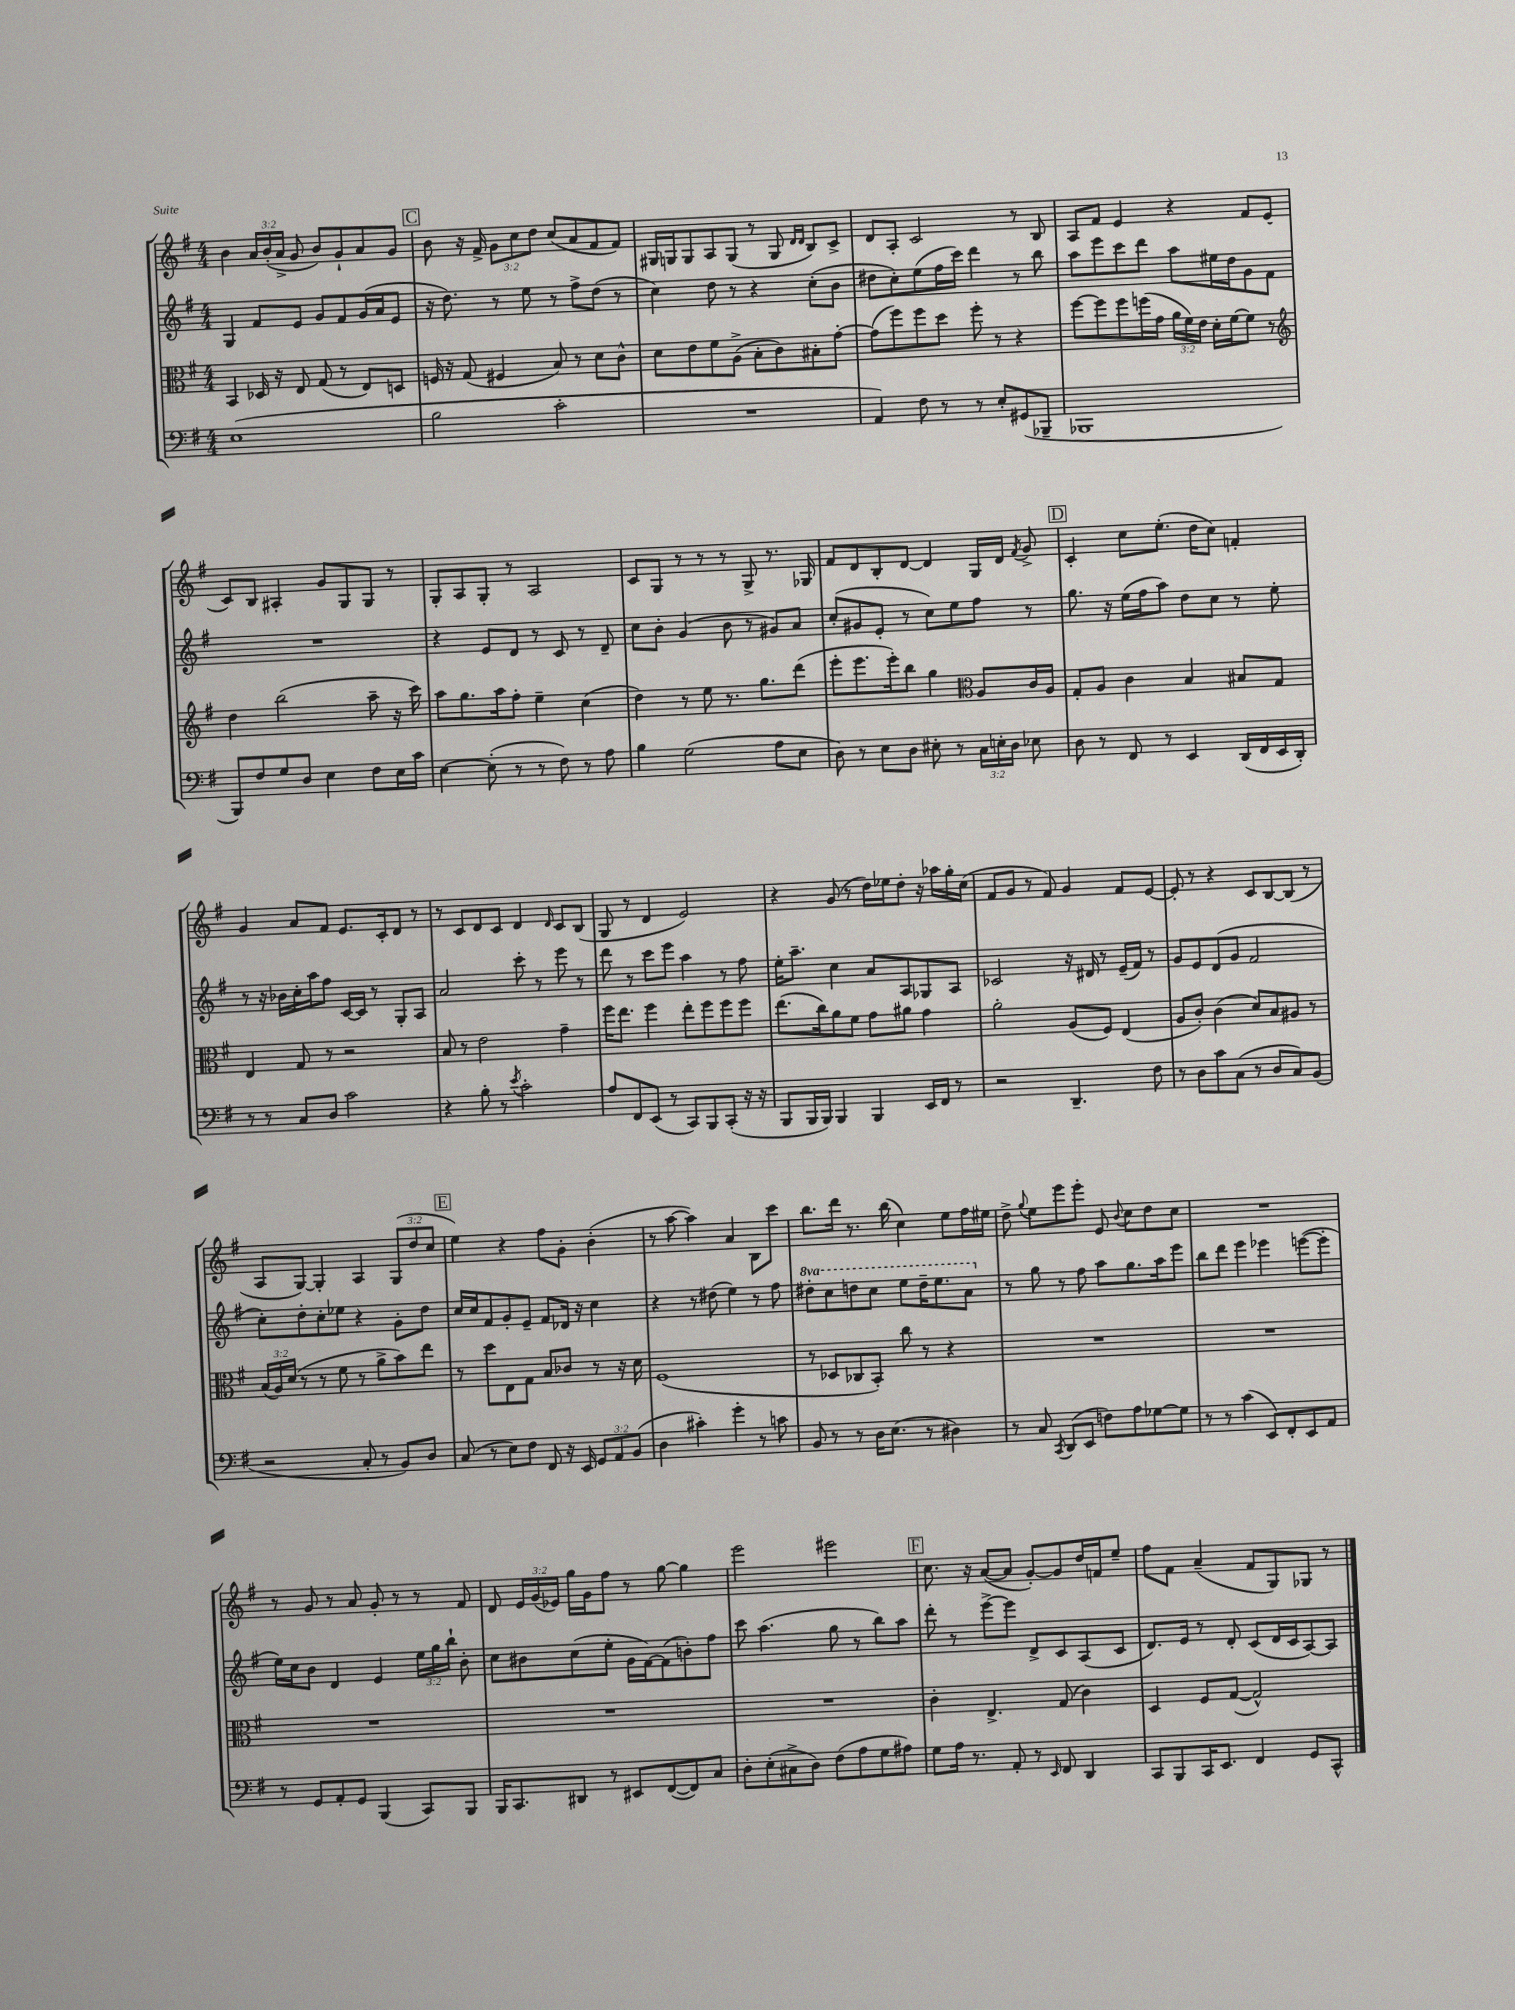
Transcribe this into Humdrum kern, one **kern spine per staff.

**kern	**kern	**kern	**kern
*staff4	*staff3	*staff2	*staff1
*clefF4	*clefC3	*clefG2	*clefG2
*k[f#]	*k[f#]	*k[f#]	*k[f#]
*M4/4	*M4/4	*M4/4	*M4/4
(1E	4BB	4G	4b
.	16D-	8f#	24a
.	.	.	(24b'
.	16r	.	.
.	.	.	24a^
.	8E	8e	8g
.	(8G	8g	8b)
.	8r	8f#	8g`
.	8E)	(16g	8a
.	.	16a	.
.	8D	8e	8g
=	=	=	=
2B	16F	16r	8b
.	16r	8.dd)	.
.	(8G	.	16r
.	.	.	16f#^
.	4F#	8r	12g
.	.	.	12cc
.	.	8ee	.
.	.	.	12dd
2c'	8B)	8r	(8cc
.	8r	8ff#^	8a
.	8d	(8dd	8f#
.	8c^^	8r	8f#)
=	=	=	=
1r	8d	4cc)	16G#
.	.	.	16G
.	8e	.	8G
.	8f#	8dd	8A
.	(8A^	8r	(8G
.	8B'	4r	8r
.	8c)	.	8G
.	.	.	16qqd
.	.	.	16qqd
.	8B#'	(8cc'	8B)
.	[8g'	8b	8c^
=	=	=	=
4AA)	(8g]	8dd#	8d
.	8ff#)	8cc')	8A'
8F#	8ff#	(8ee	2c
8r	8dd	16ff#	.
.	.	16ccc)	.
8r	8ff#'	4ddd	.
8E'	8r	.	.
(8GG#	4r	8r	8r
8BBB-~	.	8bb	8B
=	=	=	=
1BBB-	[8ff#	8aa	8A
.	8ff#]	8eee	8f#
.	8ff#	8ccc	4e
.	(16ff	8ddd	.
.	16g	.	.
.	24a	8aa	4r
.	24f#)	.	.
.	24e	.	.
.	16d'	16ee#	.
.	[16f#	16dd	.
.	8f#]	8g	8f#
.	8r	8f#	(8e
=	=	=	=
*	*clefG2	*	*
8BBB)	4dd	1r	8c)
8F#	.	.	8B
8G	(2bb	.	4A#'
8D	.	.	.
4E	.	.	8g
.	.	.	8G
8F#	8aa~	.	8G
16E	16r	.	8r
16c	16ccc)	.	.
=	=	=	=
[4E	8aa	4r	8G'
.	8.gg	.	8A
(8E']	.	8e	8G'
.	16aa	.	.
8r	8ff#'	8d	8r
8r	4ee~	8r	2A
8F#)	.	8c	.
8r	(4cc	8r	.
8A	.	8d~	.
=	=	=	=
4B	4dd)	8cc	8c
.	.	8b'	8G
(2G	8r	(4g	8r
.	8ee	.	8r
.	8.r	8b	8r
.	.	8r	8G^
.	8.gg	.	.
8A	.	8g#)	8.r
8E	(8ddd	8a	.
.	.	.	16G-
=	=	=	=
8D)	8eee'	(8cc'	8f#
8r	8.eee	8g#	8d
8E	.	8e'	8B'
.	16eee')	.	.
8D	8bb	8r	[8d
8E#'	4gg	8cc)	4d]
8r	.	8ee	.
*	*clefC3	*	*
24C	8A	8ff#	16G
24E'	.	.	.
.	.	.	16d
24D	.	.	.
.	.	.	8qf#
8E-	16c	8r	8g^
.	16A	.	.
=	=	=	=
8D	8G'	8.gg	4c'
8r	8A	.	.
.	.	16r	.
8FF#	4c	(16ee	8cc
.	.	16ff#	.
8r	.	8aa)	(8.ee'
4EE	4B	8dd	.
.	.	.	16dd
.	.	8cc	8cc)
(16DD	8B#	8r	4f'
16FF#	.	.	.
16EE	8G	8ee'	.
16DD')	.	.	.
=	=	=	=
8r	4E	8r	4g
8r	.	16r	.
.	.	16b-	.
8C	8G	16cc'	8a
.	.	16aa	.
8D	8r	8ff#	8f#
2c	2r	[16c	8.e
.	.	16c]	.
.	.	8r	.
.	.	.	16c'
.	.	8G'	8d
.	.	8A	8r
=	=	=	=
4r	8B	2a	8r
.	8r	.	8c
8B'	2e	.	8d
8r	.	.	8c
8qe	.	.	.
2c'	.	8ccc'	4d
.	.	8r	.
.	.	.	16qqd
.	4g~	8eee	8c
.	.	8r	(8B
=	=	=	=
8A	16ff#	8ddd	8G
.	8.ee	.	.
8FF#	.	8r	8r
(8EE	4ff#	8ccc	4d
8r	.	8eee	.
8CC)	8ee'	4aa	2e)
8BBB	8ff#	.	.
(8CC'	8ff#	8r	.
16r	8ff#	8ff#	.
16r	.	.	.
=	=	=	=
8BBB	(8.ee	16ee'	4r
.	.	8.aa~	.
16BBB	.	.	.
16BBB)	16cc)	.	.
4BBB	8a	4cc	(8g
.	8f#	.	8r
4BBB	8g	8a	16dd)
.	.	.	16ee-
.	8a#	8A	8dd'
16EE	4g	8G-	16r
16FF#	.	.	16aa-
8r	.	8A	16gg'
.	.	.	(16cc
=	=	=	=
2r	2a'	2c-	8f#
.	.	.	8g
.	.	.	8r
.	.	.	8f#)
4.DD~	(8A	16r	4g
.	.	16d#	.
.	8F#)	8r	.
.	(4E	(16e~	8f#
.	.	16f#)	.
8F#	.	8r	[8e
=	=	=	=
8r	8A	8g	8e']
8D	8c')	8e	8r
8c	(4c	(8d	4r
(8C	.	8g	.
8r	8d)	2f#	8c
8D	8B	.	[8B
8C)	8A#	.	(8B]
(8BB	8r	.	8r
=	=	=	=
2r	(24B	8cc')	8A
.	24A)	.	.
.	(24d	.	.
.	8r	8dd'	[8G)
.	8r	8cc'	4G']
.	8f#	8ee-	.
8C'	8r	4r	4A
8r	8a^	.	.
8BB)	8b)	8g'	(12G
.	.	.	12dd
8D	8ee	8dd	.
.	.	.	12cc
=	=	=	=
(8C	8r	16cc	4ee)
.	.	16cc	.
8r	8dd	8f#	.
8E)	8E	8g'	4r
8F#	8G	8e~	.
8FF#	8B	8f#	8ff#
16r	8c-	16d-	8g'
16EE	.	16r	.
12GG	8r	4cc	(4b'
12AA	.	.	.
.	16r	.	.
(12BB	.	.	.
.	16d	.	.
=	=	=	=
4D	(1F#	4r	8r
.	.	.	[8aa
4c#')	.	8r	4aa])
.	.	(8dd#	.
4g'	.	4ee)	4a
8r	.	8r	8B
8c	.	8ff#	8ccc
=	=	=	=
8BB	8r	8ddd#'	8.bb
8r	8D-	8ccc	.
.	.	.	16ddd
8r	8C-	8ddd	8.r
16D	8BB')	8ccc	.
(8.E	.	.	(16bb
.	8cc	8eee	4cc)
8r	8r	16ddd~	.
.	.	8.eee	.
4D#)	4r	.	8ee
.	.	8aa	16ff#
.	.	.	16ee#
=	=	=	=
8r	1r	8r	8dd^
.	.	.	8qqgg
8C	.	8gg	8ee
8qCC	.	.	.
(8DD	.	8r	8eee
8EE	.	8ff#	8eee'
8F)	.	8aa	8e
.	.	.	8qqb
8A	.	8.gg	8cc
[8G-	.	.	8dd
.	.	16aa	.
8G-]	.	8eee	8cc
=	=	=	=
8r	1r	8bb	1r
8r	.	8ddd	.
(4c	.	4eee	.
8EE)	.	4eee-	.
8FF#'	.	.	.
8EE	.	([8eee	.
8AA	.	8eee']	.
=	=	=	=
8r	1r	16ee)	8r
.	.	16cc	.
8GG	.	8b	8g
8AA'	.	4d	8r
8GG	.	.	8a
(4BBB	.	4e	8g'
.	.	.	8r
8CC)	.	24ee	8r
.	.	24gg	.
.	.	24bb`	.
8BBB	.	8b'	8f#
=	=	=	=
16BBB	1r	8cc	8d
8.CC	.	.	.
.	.	8b#	24e
.	.	.	(24g
.	.	.	24e-)
8DD#	.	(8cc	16gg
.	.	.	16g
8r	.	8ee'	8ff#
8EE#	.	16g	8r
.	.	[16f#)	.
([8FF#	.	(8f#]	[8gg
8FF#])	.	8b')	4gg]
8C	.	8ff#	.
=	=	=	=
8D'	1r	8ccc	2eee
(8E'	.	(4.aa	.
8C#^	.	.	.
8D)	.	.	.
(8F#	.	8gg	2eee#
8A	.	8r	.
8G	.	8bb)	.
8A#)	.	8aa	.
=	=	=	=
8G	4c'	8ddd'	8.cc
16A	.	8r	.
8.r	.	.	16r
.	4.E^	[8eee^	([8a
8AA'	.	8eee]	8a]
8r	.	8d^	[8g')
16qqEE	.	.	.
8FF#	(8G	8c	8g]
4DD	4c)	(8A	16dd
.	.	.	16f
.	.	8c	8ee~
=	=	=	=
8CC	4D	8.d)	8ff#
8BBB	.	.	8f#
.	.	16e	.
16CC	8F#	8r	(4a~
8.EE	.	.	.
.	([8G	8d'	.
4FF#	2G^^])	(8c	8f#
.	.	16d	8G)
.	.	16c	.
8GG	.	[8A)	8G-
8CC^^	.	8A]	8r
==	==	==	==
*-	*-	*-	*-
